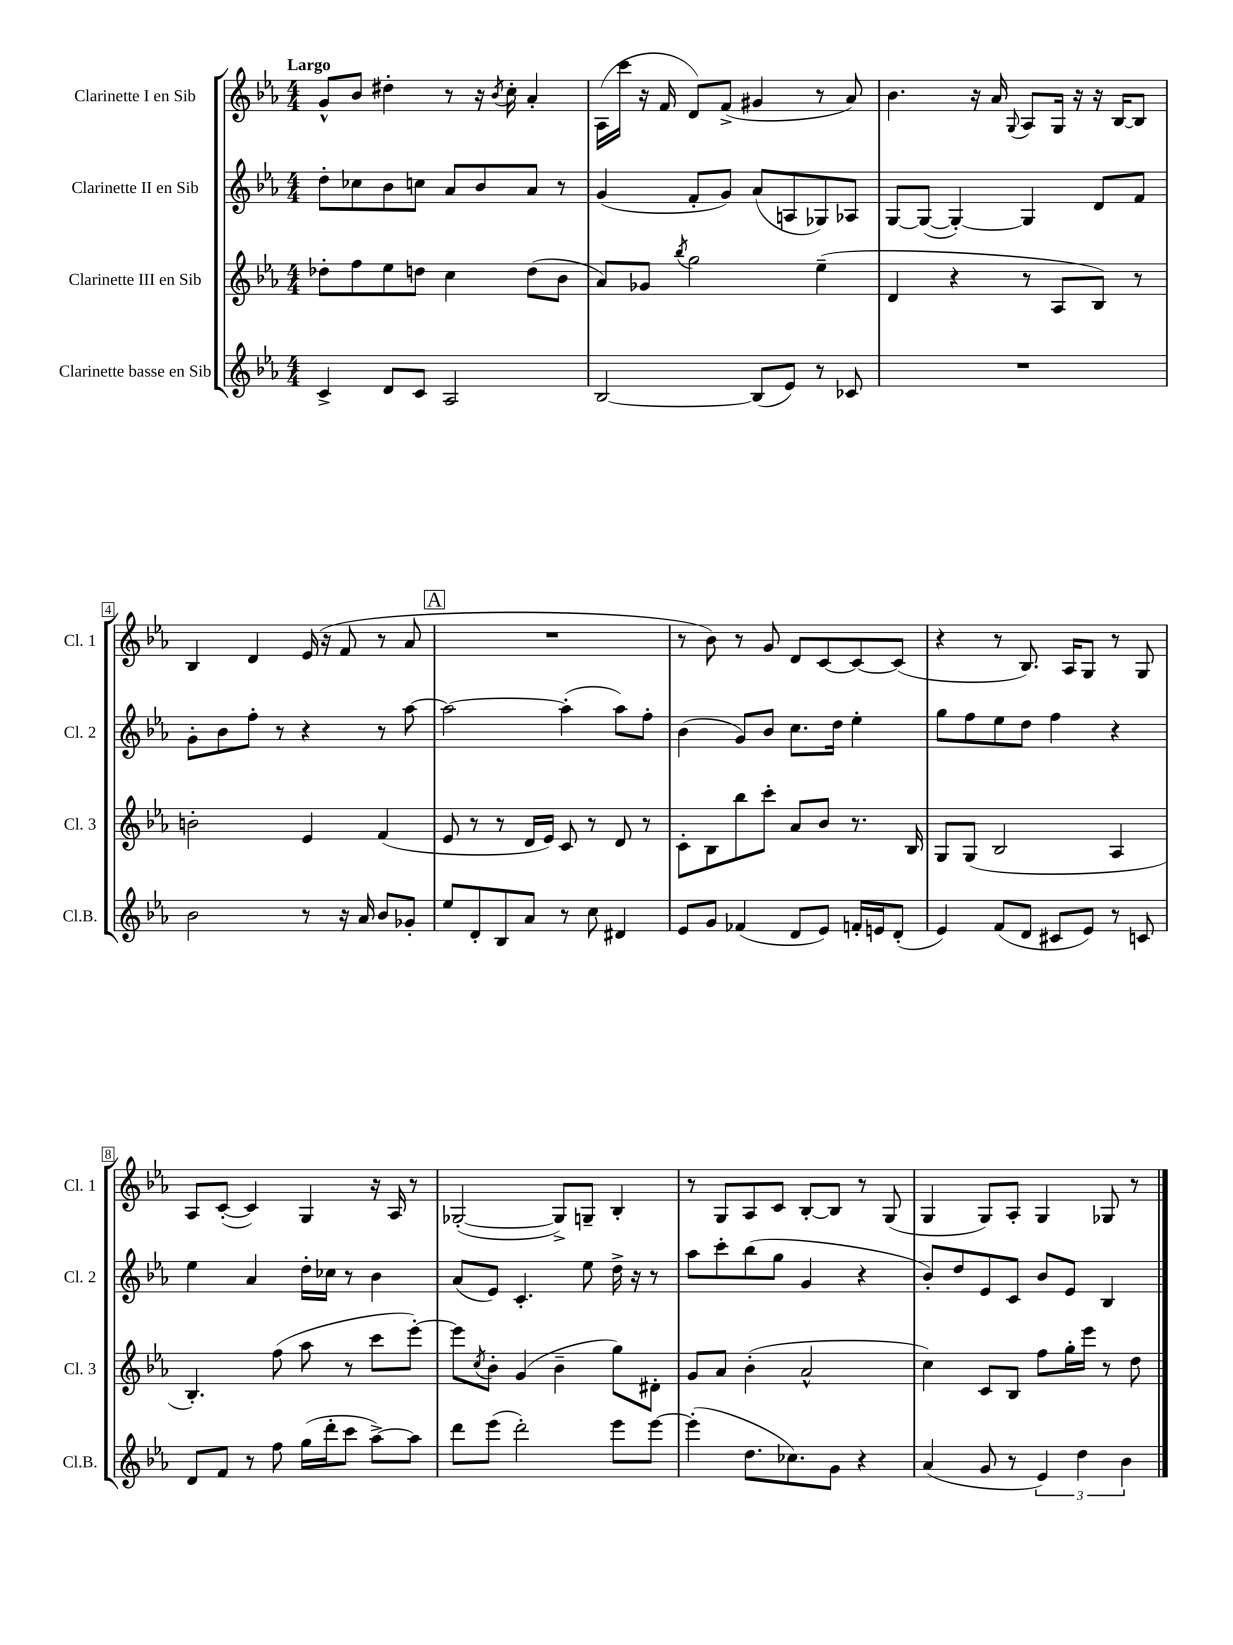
<<
\new StaffGroup <<
\new Staff = "s0" \with { instrumentName = "Clarinette I en Sib" shortInstrumentName = "Cl. 1" } {
    \clef treble \key ees \major \numericTimeSignature \time 4/4 \tempo "Largo"
    g'8-^ bes'8 dis''4-. r8 r16 \acciaccatura { bes'8 } c''16-. aes'4-. |
    aes16( c'''16 r16 f'16 d'8) f'8->( gis'4 r8 aes'8) |
    bes'4. r16 aes'16 \appoggiatura { g8 } aes8 g16 r16 r16 bes16~ bes8 |
    bes4 d'4 ees'16( r16 f'8 r8 aes'8 |
    \mark \markup { \box "A" } R1 |
    r8 bes'8) r8 g'8 d'8 c'8~ c'8~ c'8( |
    r4 r8 bes8.) aes16 g8 r8 g8 |
    aes8 c'8~-.( c'4) g4 r16 aes16 r8 |
    ges2~-.( ges8->) g8-- bes4-. |
    r8 g8 aes8 c'8 bes8~-. bes8 r8 g8( |
    g4 g8) aes8-. g4 ges8 r8 \bar "|." |
}
\new Staff = "s1" \with { instrumentName = "Clarinette II en Sib" shortInstrumentName = "Cl. 2" } {
    \clef treble \key ees \major \numericTimeSignature \time 4/4
    d''8-. ces''8 bes'8 c''8 aes'8 bes'8 aes'8 r8 |
    g'4( f'8-. g'8) aes'8( a8 ges8) aes8 |
    g8~ g8~( g4~-.) g4 d'8 f'8 |
    g'8-. bes'8 f''8-. r8 r4 r8 aes''8~ |
    \mark \markup { \box "A" } aes''2~ aes''4-.( aes''8) f''8-. |
    bes'4( g'8) bes'8 c''8. d''16 ees''4-. |
    g''8 f''8 ees''8 d''8 f''4 r4 |
    ees''4 aes'4 d''16-. ces''16 r8 bes'4 |
    aes'8( ees'8) c'4.-. ees''8 d''16-> r16 r8 |
    aes''8 c'''8-. bes''8( g''8 g'4 r4 |
    bes'8-.) d''8 ees'8 c'8 bes'8 ees'8 bes4 \bar "|." |
}
\new Staff = "s2" \with { instrumentName = "Clarinette III en Sib" shortInstrumentName = "Cl. 3" } {
    \clef treble \key ees \major \numericTimeSignature \time 4/4
    des''8-. f''8 ees''8 d''8 c''4 d''8( bes'8 |
    aes'8) ges'8 \acciaccatura { bes''8 } g''2 ees''4--( |
    d'4 r4 r8 aes8 bes8) r8 |
    b'2-. ees'4 f'4( |
    \mark \markup { \box "A" } ees'8 r8 r8 d'16 ees'16) c'8 r8 d'8 r8 |
    c'8-. bes8 bes''8 c'''8-. aes'8 bes'8 r8. bes16 |
    g8 g8( bes2 aes4 |
    bes4.-.) f''8( aes''8 r8 c'''8 ees'''8~-.) |
    ees'''8 \acciaccatura { c''8 } bes'8-. g'4( bes'4-- g''8) dis'8-. |
    g'8 aes'8 bes'4-.( aes'2-^ |
    c''4) c'8 bes8 f''8 g''16-. ees'''16 r8 d''8 \bar "|." |
}
\new Staff = "s3" \with { instrumentName = "Clarinette basse en Sib" shortInstrumentName = "Cl.B." } {
    \clef treble \key ees \major \numericTimeSignature \time 4/4
    c'4-> d'8 c'8 aes2 |
    bes2~ bes8( ees'8) r8 ces'8 |
    R1 |
    bes'2 r8 r16 aes'16 bes'8 ges'8-. |
    \mark \markup { \box "A" } ees''8 d'8-. bes8 aes'8 r8 c''8 dis'4 |
    ees'8 g'8 fes'4( d'8 ees'8) f'16-. e'16 d'8-.( |
    ees'4) f'8( d'8 cis'8 ees'8) r8 c'8 |
    d'8 f'8 r8 f''8 g''16( d'''16-. c'''8 aes''8~->) aes''8 |
    d'''8 ees'''8( d'''2-.) ees'''8 ees'''8~ |
    ees'''4-.( d''8. ces''8.) g'8 r4 |
    aes'4( g'8 r8 \tuplet 3/2 { ees'4) d''4 bes'4 } \bar "|." |
}
>>
>>
\layout { \context { \Score \override BarNumber.stencil = #(make-stencil-boxer 0.1 0.3 ly:text-interface::print) } }
